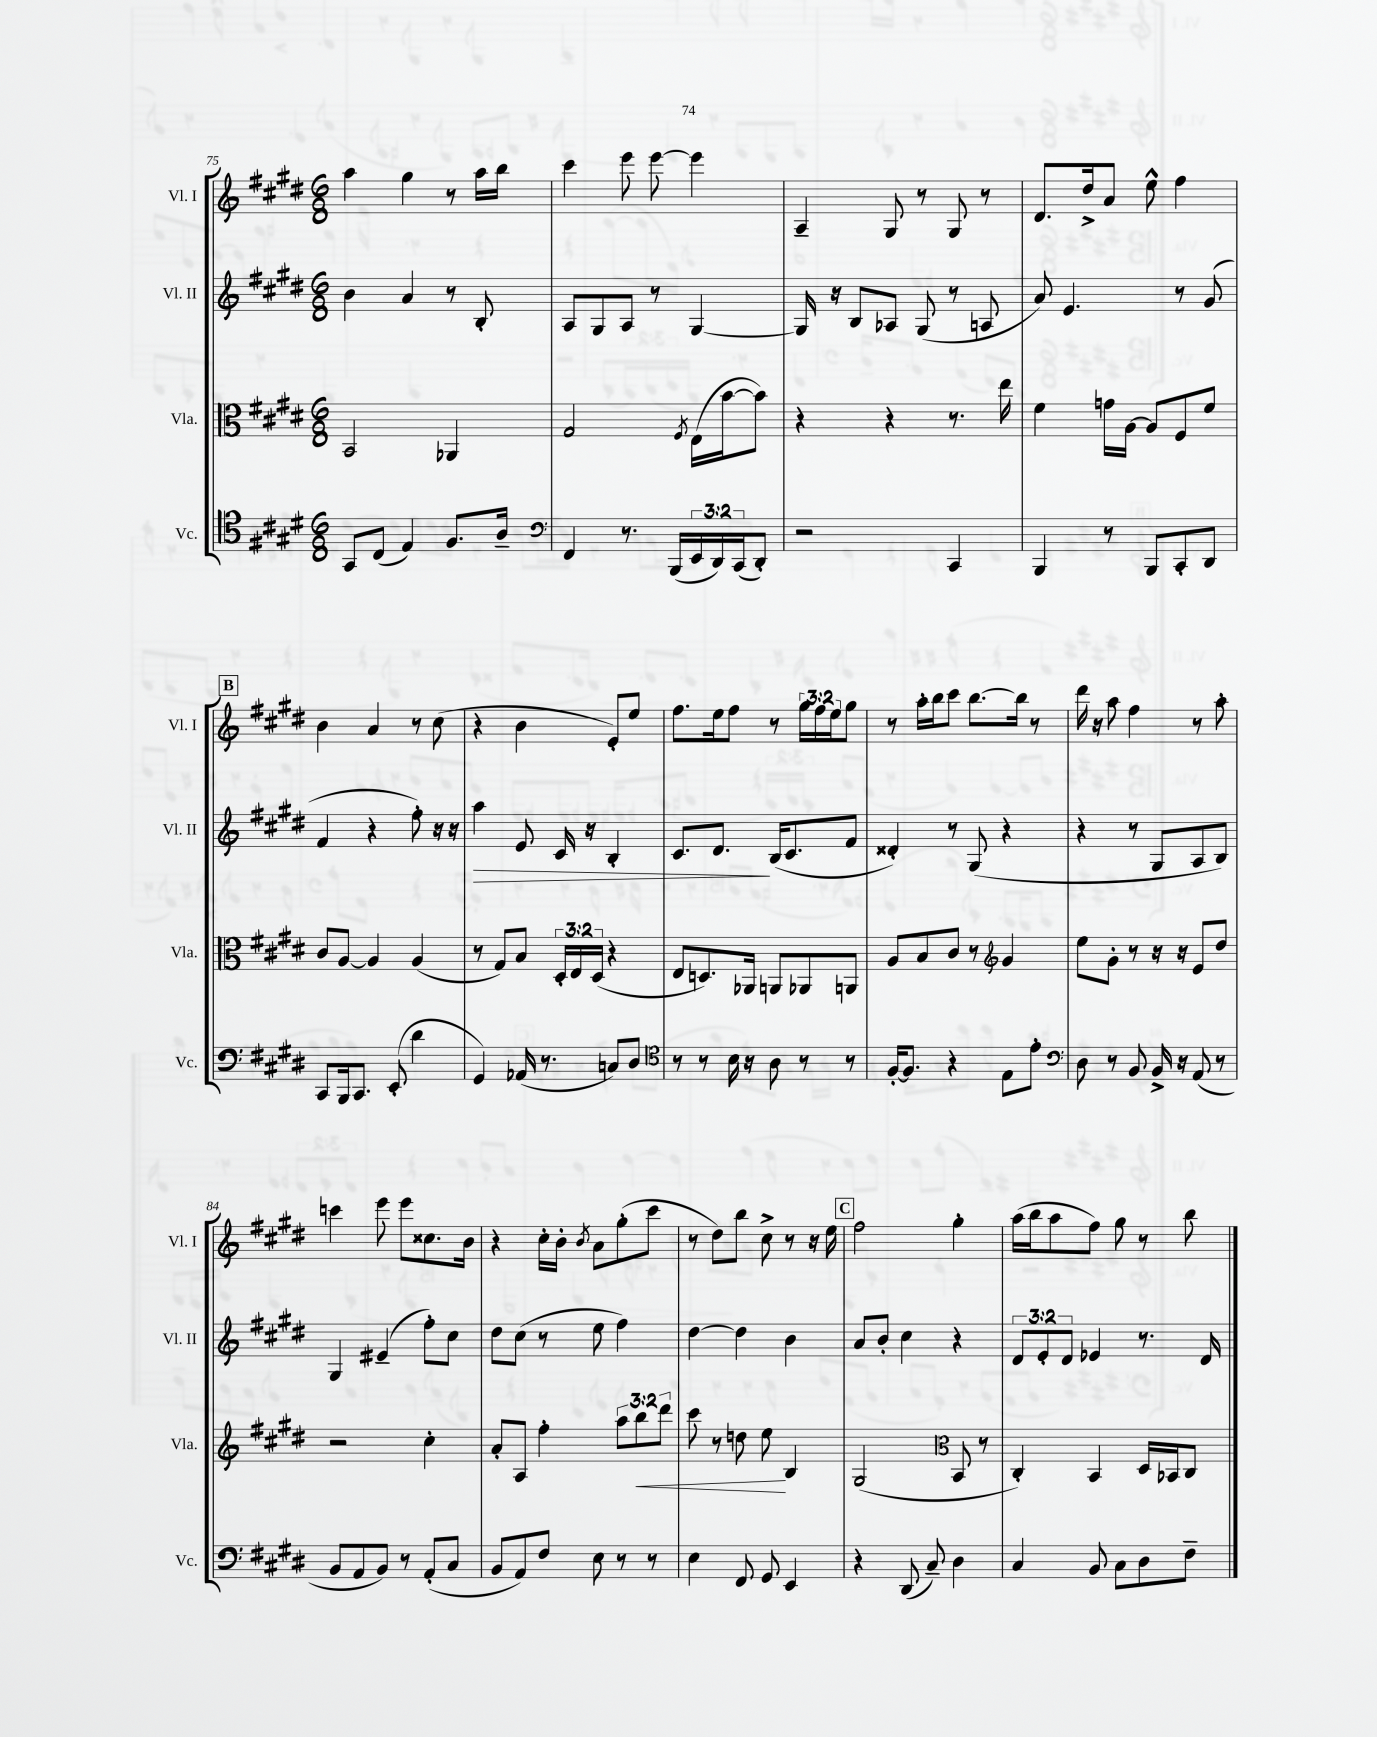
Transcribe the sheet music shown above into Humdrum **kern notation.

**kern	**kern	**kern	**kern
*staff4	*staff3	*staff2	*staff1
*clefC4	*clefC3	*clefG2	*clefG2
*k[f#c#g#d#]	*k[f#c#g#d#]	*k[f#c#g#d#]	*k[f#c#g#d#]
*M6/8	*M6/8	*M6/8	*M6/8
8GG#	2BB	4b	4aa
(8C#	.	.	.
4E)	.	4a	4gg#
8.F#	4AA-	8r	8r
.	.	8B'	16aa
16A~	.	.	16bb
=	=	=	=
*clefF4	*	*	*
4FF#	2G#	8A	4ccc#
.	.	8G#	.
8.r	.	8A	8eee
.	.	8r	[8eee
(16BBB	.	.	.
.	8qF#	.	.
24EE	(16E	[4G#	4eee]
24DD#)	.	.	.
.	[16b	.	.
(24CC#	.	.	.
8DD#')	8b])	.	.
=	=	=	=
2r	4r	16G#]	4A~
.	.	16r	.
.	.	8B	.
.	4r	8A-	8G#
.	.	(8G#	8r
4CC#	8.r	8r	8G#
.	.	8A	8r
.	16ee	.	.
=	=	=	=
4BBB	4f#	8a)	8.d#
.	.	4.e	.
.	.	.	16dd#^
8r	16g	.	8a
.	[16A	.	.
8BBB	8A]	.	8ee^^
8CC#'	8F#	8r	4ff#
8DD#	8f#	(8g#	.
=	=	=	=
8CC#	8c#	4f#	4b
16BBB	[8A	.	.
8.CC#	.	.	.
.	4A]	4r	4a
(8EE'	.	.	.
4d#	(4A	8ff#')	8r
.	.	16r	(8cc#
.	.	16r	.
=	=	=	=
4GG#)	8r	4aa	4r
.	8G#)	.	.
(16AA-	8B	8e	4b
8.r	.	.	.
.	24D#'	16c#	.
.	24E	.	.
.	.	16r	.
.	(24D#	.	.
8C)	4r	4B'	8e')
8D#	.	.	8ee
=	=	=	=
*clefC4	*	*	*
8r	8E	8.c#	8.ff#
8r	8.D)	.	.
.	.	8.d#	16ee
16B	.	.	8ff#
16r	16AA-	.	.
8A	8AA	(16B	8r
.	.	8.c#	.
8r	8AA-	.	24gg#
.	.	.	24ff#
.	.	.	24ee
8r	8AA	8f#	8gg#
=	=	=	=
[16F#'	8A	4d##')	8r
8.F#]	.	.	.
.	8B	.	16aa'
.	.	.	16bb
4r	8c#	8r	8ccc#
.	8r	(8G#	[8.bb
*	*clefG2	*	*
8E	4g#	4r	.
.	.	.	16bb]
8e'	.	.	8r
=	=	=	=
*clefF4	*	*	*
8D#	8ee	4r	16ddd#
.	.	.	16r
8r	8g#'	.	8aa
8BB	8r	8r	4ff#
16BB^	16r	8G#	.
16r	16r	.	.
(8AA	8e	8A	8r
8r	8dd#	8B)	8aa'
=	=	=	=
8BB	2r	4G#	4ccc
8AA	.	.	.
8BB)	.	(4e#~	8eee
8r	.	.	8eee
(8AA'	4cc#'	8ff#')	8.cc##
8C#	.	8cc#	.
.	.	.	16b
=	=	=	=
8BB	8a'	8dd#	4r
8AA)	8A	(8cc#	.
8F#	4ff#'	8r	16cc#'
.	.	.	16b'
.	.	.	8qb
8E	.	8ee	8a
8r	12aa	4ff#)	(8gg#'
.	12bb	.	.
8r	.	.	8ccc#
.	12ddd#	.	.
=	=	=	=
4E	8ccc#	[4dd#	8r
.	8r	.	8dd#)
8FF#	8dd	4dd#]	8bb
8GG#	8ee	.	8cc#^
4EE	4B	4b	8r
.	.	.	16r
.	.	.	16ee
=	=	=	=
4r	(2G#	8a	2ff#
.	.	8b'	.
(8DD#	.	4cc#	.
8C#~)	.	.	.
*	*clefC3	*	*
4D#	8BB	4r	4gg#'
.	8r	.	.
=	=	=	=
4C#	4C#')	12d#	(16aa
.	.	.	16bb
.	.	12e'	.
.	.	.	8aa
.	.	12d#	.
8BB	4BB	4e-	8ff#)
8C#	.	.	8gg#
8D#	16D#	8.r	8r
.	16BB-	.	.
8F#~	8C#	.	8bb
.	.	16d#	.
==	==	==	==
*-	*-	*-	*-
